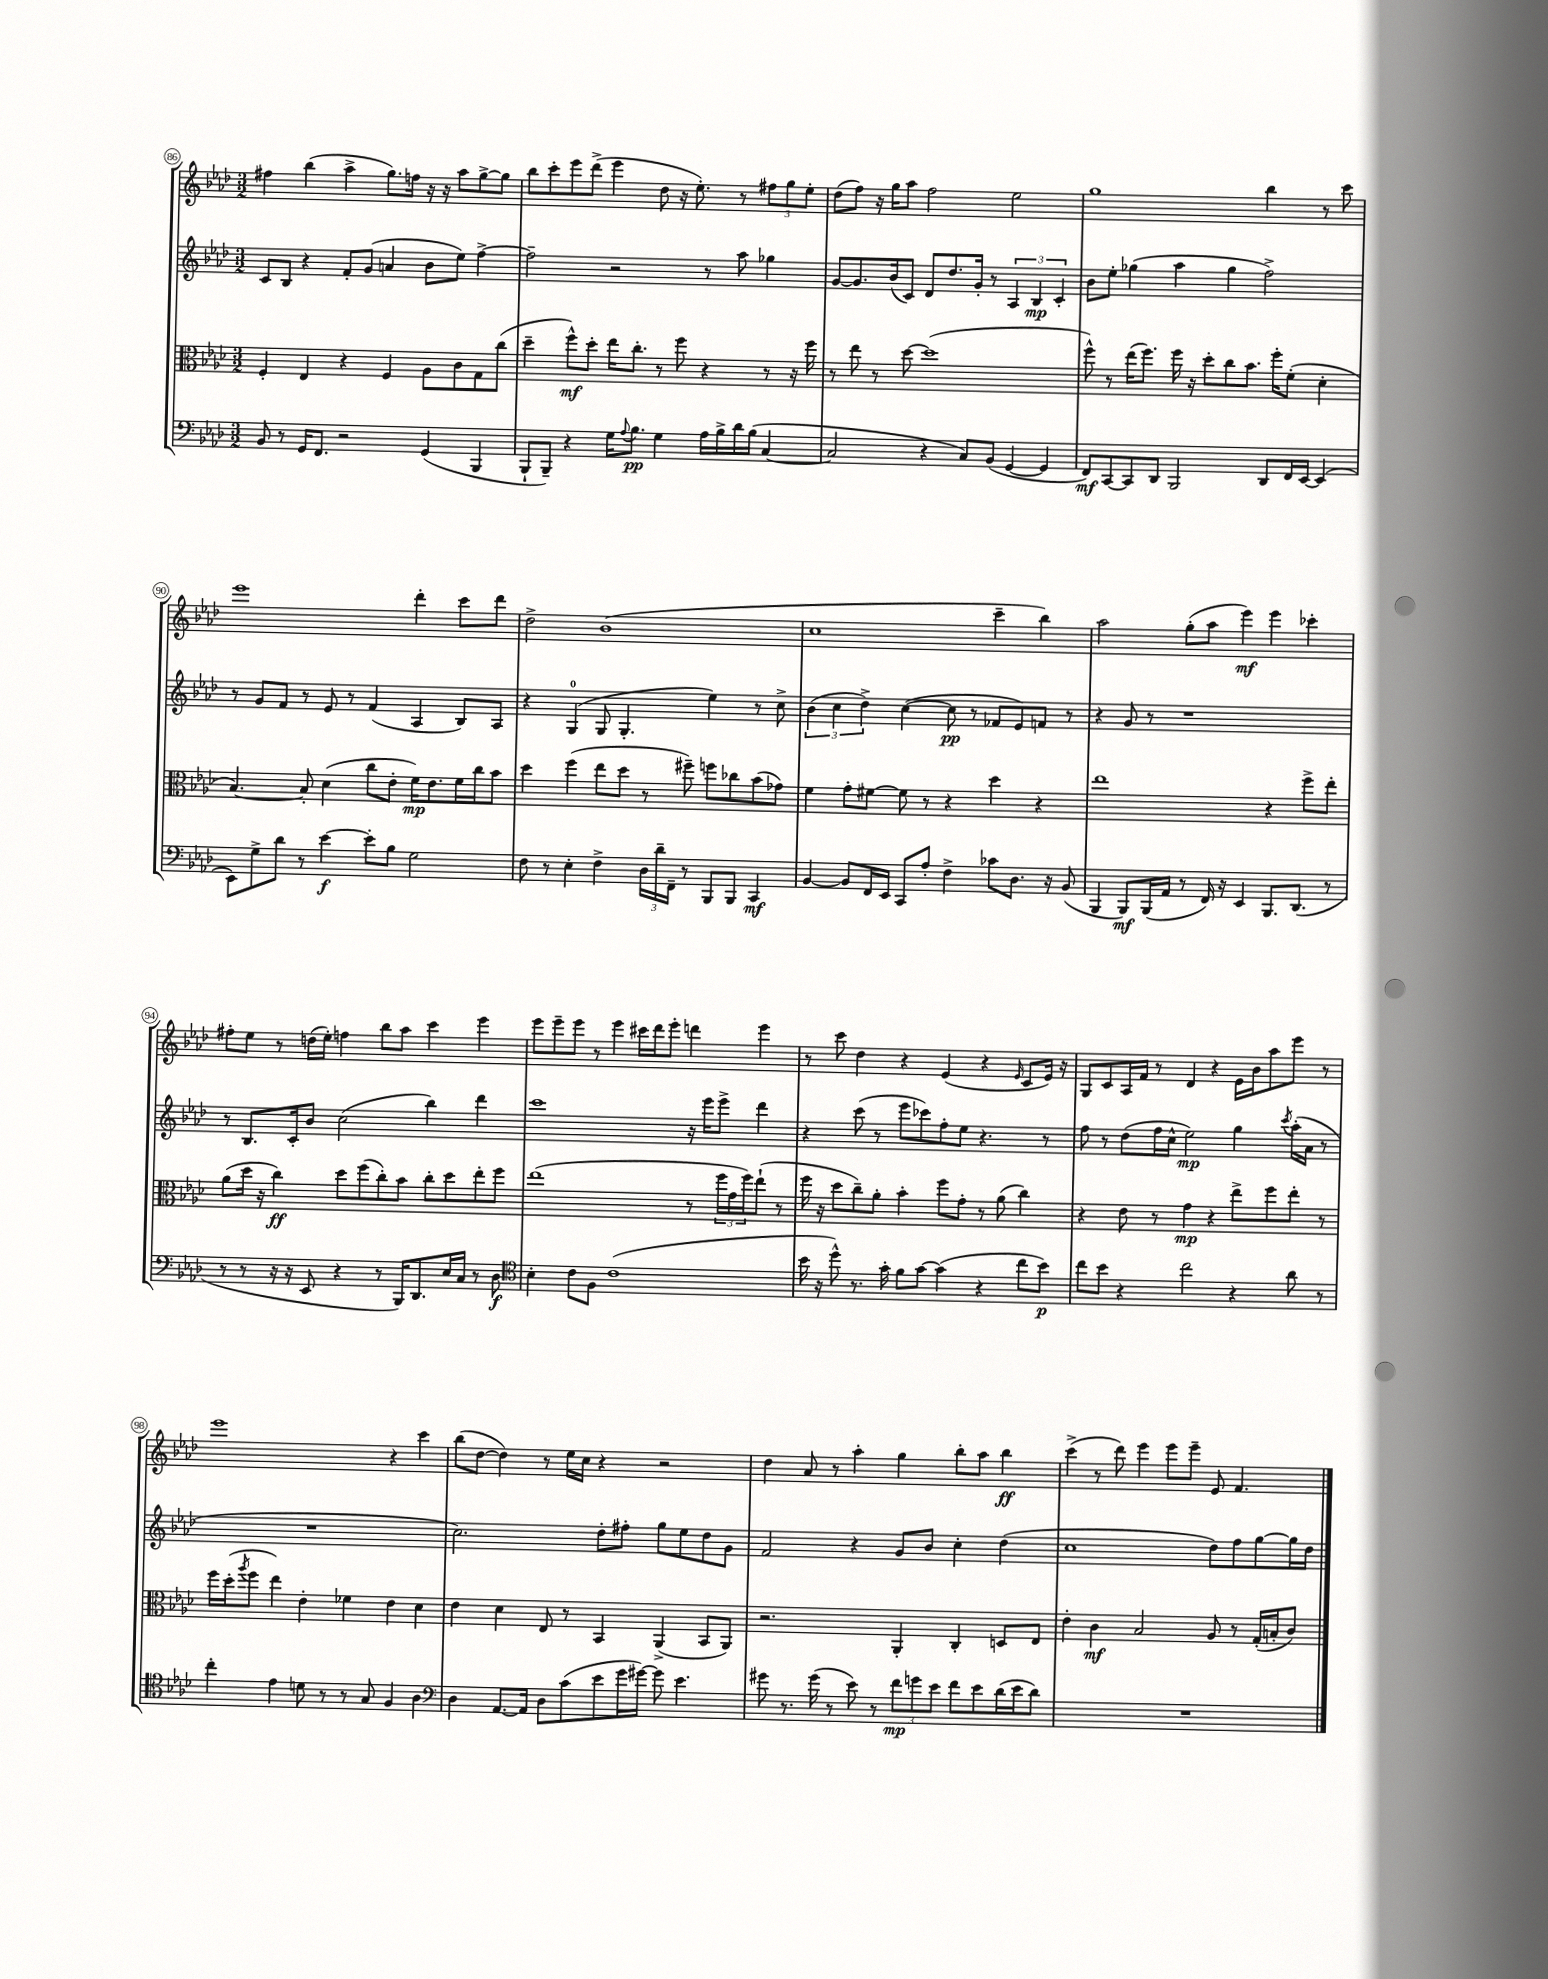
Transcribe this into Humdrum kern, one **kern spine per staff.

**kern	**dynam	**kern	**dynam	**kern	**dynam	**kern	**dynam
*part4	*part4	*part3	*part3	*part2	*part2	*part1	*part1
*staff4	*staff4	*staff3	*staff3	*staff2	*staff2	*staff1	*staff1
*clefF4	*	*clefC3	*	*clefG2	*	*clefG2	*
*k[b-e-a-d-]	*	*k[b-e-a-d-]	*	*k[b-e-a-d-]	*	*k[b-e-a-d-]	*
*M3/2	*	*M3/2	*	*M3/2	*	*M3/2	*
=86	=86	=86	=86	=86	=86	=86	=86
8BB-/	.	4F'/	.	8c/L	.	4ff#X\	.
8r	.	.	.	8B-/J	.	.	.
16GG/KL	.	4E-/	.	4r	.	(4bb-\	.
8.FF/J	.	.	.	.	.	.	.
2r	.	4r	.	8f'/L	.	4aa-^\	.
.	.	.	.	(8g/J	.	.	.
.	.	4F/	.	4an/	.	8.gg\L)	.
.	.	.	.	.	.	16ffn\Jk	.
(4GG/	.	8A-\L	.	8b-\L	.	16r	.
.	.	.	.	.	.	16r	.
.	.	8c\	.	8ee-\J)	.	8aa-\L	.
4BBB-/	.	8G\	.	[4ff^\	.	[8gg^\	.
.	.	(8cc\J	.	.	.	8gg\J]	.
=87	=87	=87	=87	=87	=87	=87	=87
8BBB-`/L	.	4dd-~\	.	2ff~\]	.	8bb-\L	.
8BBB-~/J)	.	.	.	.	.	8ccc'\	.
4r	.	8ff^^\L)	mf	.	.	8eee-\	.
.	.	8dd-'\J	.	.	.	(8ddd-^\J	.
16G\KL	.	16ee-\KL	.	2r	.	4eee-\	.
8qqA-/	.	.	.	.	.	.	.
8.B-\J	pp	8.cc'\J	.	.	.	.	.
4G\	.	8r	.	.	.	8dd-\	.
.	.	8ff\	.	.	.	16r	.
.	.	.	.	.	.	8.ee-'\)	.
16A-\LL	.	4r	.	8r	.	.	.
16B-^\	.	.	.	.	.	.	.
16d-\	.	.	.	8aa-\	.	8r	.
(16B-\JJ	.	.	.	.	.	.	.
[4C/	.	8r	.	4gg-X\	.	12ff#X\L	.
.	.	.	.	.	.	12gg\	.
.	.	16r	.	.	.	.	.
.	.	.	.	.	.	12ee-'\J	.
.	.	16ff\	.	.	.	.	.
=88	=88	=88	=88	=88	=88	=88	=88
2C/]	.	8r	.	[8g/L	.	(8dd-\L	.
.	.	8ee-\	.	8.g/]	.	8ff\J)	.
.	.	8r	.	.	.	16r	.
.	.	.	.	(16b-/k	.	16gg\KL	.
.	.	[8dd-\	.	8c/J)	.	8aa-\J	.
4r	.	(1dd-]	.	8d-/L	.	2ff\	.
.	.	.	.	8.dd-/	.	.	.
8C/L)	.	.	.	.	.	.	.
.	.	.	.	16g'/Jk	.	.	.
(8BB-/J	.	.	.	8r	.	.	.
[4GG/	.	.	.	6A-/	.	2ee-\	.
.	.	.	.	6B-/	mp	.	.
4GG/]	.	.	.	.	.	.	.
.	.	.	.	6c'/	.	.	.
=89	=89	=89	=89	=89	=89	=89	=89
8FF/L)	mf	8ff^^\)	.	8b-\L	.	1gg	.
[8CC/	.	8r	.	8ee-'\J	.	.	.
8CC/]	.	(16ee-\KL	.	(4gg-X\	.	.	.
.	.	8.ff\J)	.	.	.	.	.
8DD-/J	.	.	.	.	.	.	.
2BBB-/	.	16ff\	.	4aa-\	.	.	.
.	.	16r	.	.	.	.	.
.	.	8dd-'\L	.	.	.	.	.
.	.	8cc\	.	4gg-\	.	.	.
.	.	8.b-\J	.	.	.	.	.
8DD-/L	.	.	.	2ff^\)	.	4bb-\	.
.	.	16ff'\KL	.	.	.	.	.
16FF/L	.	(8f'\J	.	.	.	.	.
[16EE-/JJ	.	.	.	.	.	.	.
(4EE-/]	.	4d-'\	.	.	.	8r	.
.	.	.	.	.	.	8ccc\	.
!!LO:LB:g=z
=90	=90	=90	=90	=90	=90	=90	=90
8EE-\L)	.	[4.B-/)	.	8r	.	1eee-	.
8G^\	.	.	.	8g/L	.	.	.
8d-\J	.	.	.	8f/J	.	.	.
8r	.	8B-'/]	.	8r	.	.	.
[4e-\	f	(4d-\	.	8e-/	.	.	.
.	.	.	.	8r	.	.	.
8e-'\L]	.	8cc\L	.	(4f/	.	.	.
8B-\J	.	8e-'\J	.	.	.	.	.
2G\	.	16f\KL)	mp	4A-/	.	4ddd-'\	.
.	.	8.e-\	.	.	.	.	.
.	.	16f\L	.	8B-/L)	.	8ccc\L	.
.	.	16cc\J	.	.	.	.	.
.	.	8b-\J	.	8A-/J	.	8ddd-\J	.
=91	=91	=91	=91	=91	=91	=91	=91
8F\	.	4dd-\	.	4r	.	2dd-^\	.
8r	.	.	.	.	.	.	.
4E-'\	.	(4ff\	.	(4G/	.	.	.
4F^\	.	8ee-\L	.	8G/	.	(1b-	.
.	.	8dd-\J	.	4.G'/	.	.	.
24D-\LL	.	8r	.	.	.	.	.
24d-~\	.	.	.	.	.	.	.
24FF~\JJ	.	.	.	.	.	.	.
8r	.	8ff#X~\)	.	.	.	.	.
8BBB-/L	.	8ffn\L	.	4ee-\)	.	.	.
8BBB-/J	.	8cc-X\	.	.	.	.	.
4CC/	mf	(8b-\	.	8r	.	.	.
.	.	8g-X\J)	.	8cc^\	.	.	.
=92	=92	=92	=92	=92	=92	=92	=92
[4BB-/	.	4f\	.	(6b-\	.	1cc	.
.	.	.	.	6cc\	.	.	.
8BB-/L]	.	8g'\L	.	.	.	.	.
.	.	.	.	6dd-^\)	.	.	.
16FF/L	.	[8f#X\J	.	.	.	.	.
16EE-/JJ	.	.	.	.	.	.	.
8CC/L	.	8f#\]	.	([4cc\	.	.	.
8A-'/J	.	8r	.	.	.	.	.
4F^\	.	4r	.	8cc\]	pp	.	.
.	.	.	.	8r	.	.	.
8c-X\L	.	4dd-\	.	8f-X/L	.	4ccc~\	.
8.D-\J	.	.	.	8e-/)	.	.	.
.	.	4r	.	8fn/J	.	4bb-\)	.
16r	.	.	.	.	.	.	.
(8BB-/	.	.	.	8r	.	.	.
=93	=93	=93	=93	=93	=93	=93	=93
4BBB-/	.	1ee-	.	4r	.	2aa-\	.
8BBB-/L)	mf	.	.	8g/	.	.	.
(16BBB-/L	.	.	.	8r	.	.	.
16AA-/JJ	.	.	.	.	.	.	.
8r	.	.	.	1r	.	(8gg'\L	.
16FF/)	.	.	.	.	.	8aa-\J	.
16r	.	.	.	.	.	.	.
4EE-/	.	.	.	.	.	4eee-\)	mf
8.BBB-/L	.	4r	.	.	.	4eee-\	.
(8.DD-/J	.	.	.	.	.	.	.
.	.	8ff^\L	.	.	.	4ccc-X'\	.
8r	.	8ee-'\J	.	.	.	.	.
!!LO:LB:g=z
=94	=94	=94	=94	=94	=94	=94	=94
8r	.	(8a-\L	.	8r	.	8ff#X'\L	.
8r	.	16dd-\Jk	.	8.B-/L	.	8ee-\J	.
.	.	16r	.	.	.	.	.
16r	.	4cc\)	ff	.	.	8r	.
16r	.	.	.	16c'/k	.	.	.
8EE-/	.	.	.	8b-/J	.	(16ddn\LL	.
.	.	.	.	.	.	16ee-'\JJ)	.
4r	.	8dd-\L	.	(2cc\	.	4ffn\	.
.	.	(8ff\	.	.	.	.	.
8r	.	8cc'\)	.	.	.	8bb-\L	.
16BBB-/KL)	.	8b-\J	.	.	.	8aa-\J	.
8.DD-/	.	.	.	.	.	.	.
.	.	8cc'\L	.	4bb-\)	.	4ccc\	.
16E-/L	.	8dd-\	.	.	.	.	.
16C/JJ	.	.	.	.	.	.	.
8r	.	8ee-'\	.	4ddd-\	.	4eee-\	.
8D-\	f	8ff\J	.	.	.	.	.
=95	=95	=95	=95	=95	=95	=95	=95
*clefC4	*	*	*	*	*	*	*
4B-'\	.	(1ee-	.	1ccc	.	8eee-\L	.
.	.	.	.	.	.	8eee-~\	.
8c\L	.	.	.	.	.	8eee-\J	.
8F\J	.	.	.	.	.	8r	.
(1c	.	.	.	.	.	4eee-\	.
.	.	.	.	.	.	16ccc#X\LL	.
.	.	.	.	.	.	16ddd-\J	.
.	.	.	.	.	.	8eee-'\J	.
.	.	8r	.	16r	.	4dddn\	.
.	.	.	.	16eee-\KL	.	.	.
.	.	24ff\LL	.	8eee-^\J	.	.	.
.	.	24g\	.	.	.	.	.
.	.	24ff\J)	.	.	.	.	.
.	.	(8ee-`\J	.	4ddd-\	.	4eee-\	.
.	.	8r	.	.	.	.	.
=96	=96	=96	=96	=96	=96	=96	=96
16b-\	.	16ff\	.	4r	.	8r	.
16r	.	16r	.	.	.	.	.
8dd-^^\)	.	8dd-\L	.	.	.	8ccc\	.
8.r	.	8cc~\)	.	(8ccc\	.	4dd-\	.
.	.	8a-'\J	.	8r	.	.	.
16g'\	.	.	.	.	.	.	.
8f\L	.	4b-'\	.	8eee-\L	.	4r	.
[8g\J	.	.	.	8ccc-X\)	.	.	.
(4g\]	.	8ff\L	.	8ff'\	.	(4e-/	.
.	.	8g'\J	.	8ee-\J	.	.	.
4r	.	8r	.	4.r	.	4r	.
.	.	(8a-\	.	.	.	.	.
.	.	.	.	.	.	16qqe-/	.
8cc\L	.	4cc\)	.	.	.	8c/L	.
8b-\J)	p	.	.	8r	.	16e-/Jk)	.
.	.	.	.	.	.	16r	.
=97	=97	=97	=97	=97	=97	=97	=97
8cc\L	.	4r	.	8ff\	.	8G/L	.
8b-\J	.	.	.	8r	.	8c/	.
4r	.	8e-\	.	(8dd-\L	.	16A-/L	.
.	.	.	.	.	.	16f/JJ	.
.	.	8r	.	16ff\L	.	8r	.
.	.	.	.	16cc^^\JJ	.	.	.
2cc\	.	4g\	mp	2ee-\)	mp	4d-/	.
.	.	4r	.	.	.	4r	.
4r	.	8ee-^\L	.	4gg\	.	16e-\LL	.
.	.	.	.	.	.	16b-\J	.
.	.	8ff\	.	.	.	8aa-\	.
.	.	.	.	8qccc/	.	.	.
8a-\	.	8ee-'\J	.	(16aa-'\LL	.	8eee-\J	.
.	.	.	.	16a-\JJ	.	.	.
8r	.	8r	.	8r	.	8r	.
!!LO:LB:g=z
=98	=98	=98	=98	=98	=98	=98	=98
4cc'\	.	16ff\LL	.	1.r	.	1eee-	.
.	.	(16dd-'\J	.	.	.	.	.
.	.	8qaa-/	.	.	.	.	.
.	.	8ff\J	.	.	.	.	.
4e-\	.	4ee-\)	.	.	.	.	.
8dn\	.	4e-'\	.	.	.	.	.
8r	.	.	.	.	.	.	.
8r	.	4f-X\	.	.	.	.	.
8G/	.	.	.	.	.	.	.
4F/	.	4e-\	.	.	.	4r	.
4A-\	.	4d-\	.	.	.	4ccc\	.
=99	=99	=99	=99	=99	=99	=99	=99
*clefF4	*	*	*	*	*	*	*
4D-\	.	4e-\	.	2.cc\)	.	(8bb-\L	.
.	.	.	.	.	.	[8dd-\J	.
[8.AA-/L	.	4d-\	.	.	.	4dd-\])	.
16AA-/Jk]	.	.	.	.	.	.	.
8D-\L	.	8E-/	.	.	.	8r	.
(8c\	.	8r	.	.	.	16ee-\LL	.
.	.	.	.	.	.	16cc\JJ	.
8e-\	.	4BB-/	.	8dd-'\L	.	4r	.
16g\L	.	.	.	8ff#X'\J	.	.	.
[16g#X\JJ)	.	.	.	.	.	.	.
8g#\]	.	(4AA-^/	.	8gg\L	.	2r	.
4.e-\	.	.	.	8ee-\	.	.	.
.	.	8BB-/L	.	8dd-\	.	.	.
.	.	8AA-/J)	.	8g\J	.	.	.
=100	=100	=100	=100	=100	=100	=100	=100
8g#X\	.	2.r	.	2f/	.	4dd-\	.
8.r	.	.	.	.	.	.	.
.	.	.	.	.	.	8a-/	.
(16g#\	.	.	.	.	.	.	.
8r	.	.	.	.	.	8r	.
8e-\)	.	.	.	4r	.	4aa-'\	.
8r	.	.	.	.	.	.	.
12f\L	mp	4AA-'/	.	8g/L	.	4gg\	.
12gn\	.	.	.	.	.	.	.
.	.	.	.	8b-/J	.	.	.
12e-\J	.	.	.	.	.	.	.
8f\L	.	4C'/	.	4cc'\	.	8bb-'\L	.
8e-\	.	.	.	.	.	8aa-\J	.
(16d-\L	.	8Dn/L	.	(4dd-\	.	4bb-\	ff
16e-\J	.	.	.	.	.	.	.
8d-\J)	.	8E-/J	.	.	.	.	.
=101	=101	=101	=101	=101	=101	=101	=101
1.r	.	4e-'\	.	1cc	.	(4ccc^\	.
.	.	4c\	mf	.	.	8r	.
.	.	.	.	.	.	8ddd-\)	.
.	.	2B-/	.	.	.	4eee-\	.
.	.	.	.	.	.	8eee-\L	.
.	.	.	.	.	.	8eee-~\J	.
.	.	8A-/	.	8dd-\L)	.	8e-/	.
.	.	8r	.	8ff\	.	4.f/	.
.	.	(16G'/LL	.	[8gg\	.	.	.
.	.	16Bn'/J	.	.	.	.	.
.	.	8c/J)	.	16gg\L]	.	.	.
.	.	.	.	16dd-\JJ	.	.	.
==	==	==	==	==	==	==	==
*-	*-	*-	*-	*-	*-	*-	*-
